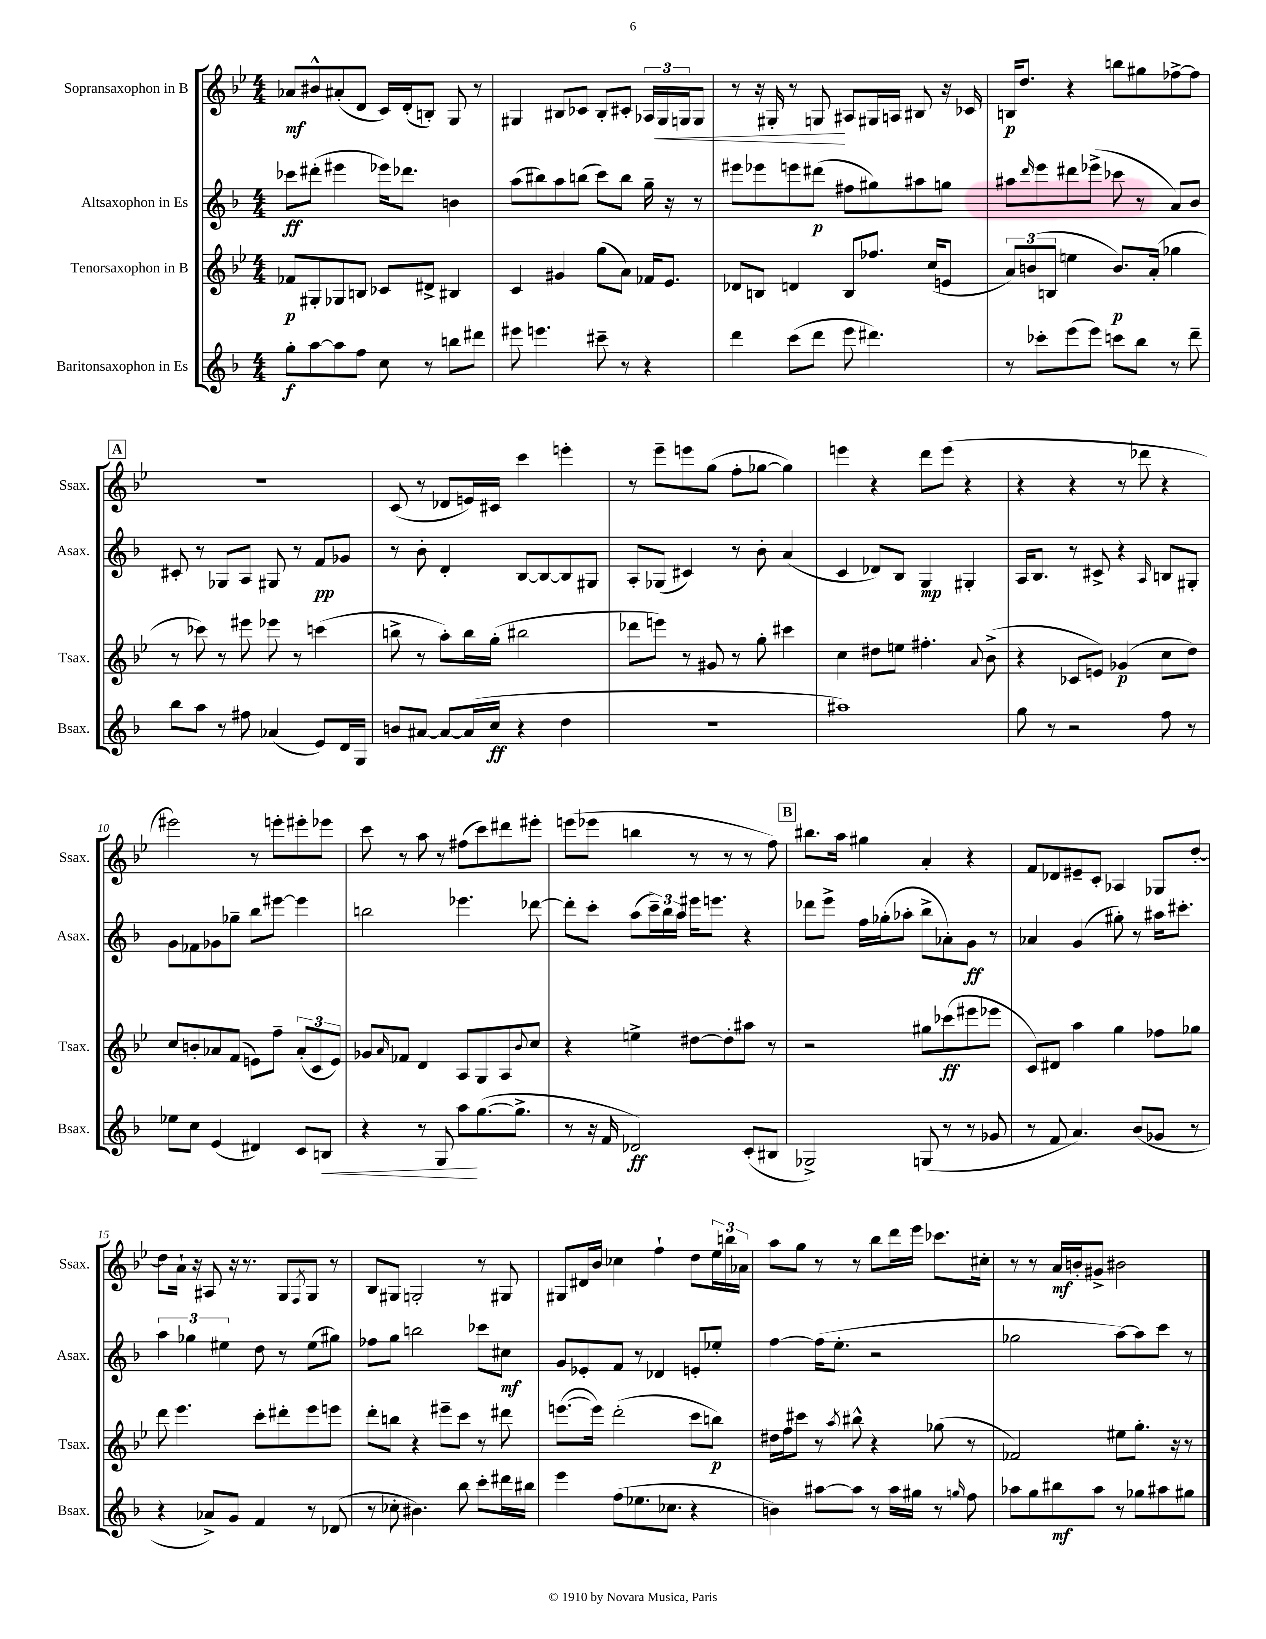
<<
\new StaffGroup <<
\new Staff = "s0" \with { instrumentName = "Sopransaxophon in B" shortInstrumentName = "Ssax." } {
    \clef treble \key bes \major \numericTimeSignature \time 4/4
    aes'8\mf bis'8-^ ais'8-.( d'8 c'16) d'16-.( b8-.) g8 r8 |
    gis4 bis8 ces'8 bis8-. cis'8-. \tuplet 3/2 { aes16 gis16\< g16 } g8 |
    r8 r16 gis16-. r8 g8\! ais8 gis16 a16 bis8 r16 ces'16 |
    b16\p d''8. r4 b''8 gis''8 fes''8~-> fes''8 |
    \mark \markup { \box "A" } r1 |
    c'8( r8 des'8 e'16) cis'16 c'''4 e'''4-. |
    r8 ees'''8-- e'''8 g''8( f''8-. ges''8~ ges''4) |
    e'''4 r4 d'''8 e'''8( r4 |
    r4 r4 r8 des'''8 r4 |
    eis'''2) r8 e'''8-. eis'''8-. ees'''8 |
    c'''8 r8 a''8 r8 fis''8( c'''8) dis'''8 eis'''8-. |
    e'''8( ees'''8 b''4 r8 r8 r8 f''8) |
    \mark \markup { \box "B" } bis''8. a''16 gis''4 a'4-. r4 |
    f'8 des'8 eis'8-- c'8-. aes4 ges8 d''8~-. |
    d''8 a'16-! r16 ais8 r16 r8. g8 \acciaccatura { f8 } g8 r8 |
    bes8 gis8 g2-. r8 gis8 |
    gis8 dis'16 bes'16 ces''4 f''4-! d''8 \tuplet 3/2 { ees''16 b''16 aes'16 } |
    a''8 g''8 r8 r8 bes''8 d'''16 ees'''16 ces'''8. cis''16-. |
    r8 r8 a'16\mf b'16-. gis'8-> bis'2 \bar "|." |
}
\new Staff = "s1" \with { instrumentName = "Altsaxophon in Es" shortInstrumentName = "Asax." } {
    \clef treble \key f \major \numericTimeSignature \time 4/4
    ces'''8\ff dis'''8-.( eis'''4 ees'''16) des'''8. b'4 |
    a''8( bis''8) a''8 b''8( c'''8) b''8 g''16-- r16 r8 |
    eis'''8 ees'''8 e'''8 dis'''8\p( fis''8 gis''8) ais''8 g''8 |
    ais''8 \grace { d'''16 } e'''8 dis'''8 ees'''8->( ces'''8 r8 a'8) bes'8 |
    \mark \markup { \box "A" } cis'8-. r8 ges8 a8 gis8 r8 f'8\pp ges'8 |
    r8 bes'8-. d'4-. bes8~ bes8~ bes8 gis8 |
    a8-. ges8( cis'4) r8 bes'8-. a'4( |
    c'4 des'8) bes8 g4\mp gis4-. |
    a16 bes8. r8 cis'8-> r4 \grace { a16 } b8 gis8-. |
    g'8 fes'8 ges'8 ges''8-- bes''8 eis'''8~ eis'''4 |
    b''2 ees'''4. des'''8~ |
    des'''8-. c'''8-. a''8( \tuplet 3/2 { c'''16--) bes''16 a''16 } eis'''16 e'''8. r4 |
    \mark \markup { \box "B" } des'''8 e'''8-> f''16 ges''16-.( aes''8-. bes''8-> aes'8-.) g'8\ff r8 |
    aes'4 g'4( gis''8-.) r8 ais''16 cis'''8.-. |
    \tuplet 3/2 { a''4 ges''4 eis''4 } d''8 r8 eis''8( gis''8) |
    fes''8 g''8 b''2 ces'''8 cis''8\mf |
    g'8 ees'8-. f'8 r8 des'4 e'8-. ees''8-. |
    f''4~ f''16( e''8.-. r2 |
    ges''2 a''8~) a''8 c'''8 r8 \bar "|." |
}
\new Staff = "s2" \with { instrumentName = "Tenorsaxophon in B" shortInstrumentName = "Tsax." } {
    \clef treble \key bes \major \numericTimeSignature \time 4/4
    fes'8\p gis8-. ges8 b8 ces'8 dis'8-> bis4 |
    c'4 gis'4 g''8( a'8) fes'16 ees'8. |
    des'8 b8 d'4 b8 fes''8. c''16( e'8 |
    \tuplet 3/2 { a'8) b'8( b8 } e''4 b'8.\p) a'16-.( ges''4 |
    \mark \markup { \box "A" } r8 ces'''8) r8 eis'''8 ees'''8 r8 c'''4( |
    b''8-> r8 a''8-.) b''16 g''16-.( bis''2 |
    des'''8 e'''8) r8 gis'8 r8 g''8-. cis'''4 |
    c''4 dis''8 e''8 fis''4.-. \appoggiatura { a'8 } bes'8->( |
    r4 ces'8 e'8) ges'4\p( c''8 d''8) |
    c''8 b'8-. aes'8 f'8( e'8) f''8-- \tuplet 3/2 { aes'8-.( c'8 e'8) } |
    ges'8 \grace { a'16 } fes'8 d'4 a8 g8 a8 \appoggiatura { bes'8 } c''8 |
    r4 e''4-> dis''8~ dis''8-. ais''8 r8 |
    \mark \markup { \box "B" } r2 gis''8 ces'''8\ff( eis'''8 ees'''8 |
    c'8) dis'8 a''4 g''4 fes''8 ges''8 |
    d'''8 ees'''4. c'''8-. dis'''8-. ees'''8 e'''8 |
    d'''8-. b''8 r4 eis'''8-- c'''8 r8 dis'''8 |
    e'''8.~( e'''16) d'''2-.( c'''8 b''8\p) |
    dis''16 f''16 cis'''8 r8 \acciaccatura { a''8 } bis''8-^ r4 ges''8( r8 |
    fes'2) eis''8 g''8.-. r16 r8 \bar "|." |
}
\new Staff = "s3" \with { instrumentName = "Baritonsaxophon in Es" shortInstrumentName = "Bsax." } {
    \clef treble \key f \major \numericTimeSignature \time 4/4
    g''8-.\f a''8~ a''8 f''8 c''8 r8 b''8 dis'''8 |
    eis'''8 e'''4. cis'''8-- r8 r4 |
    d'''4 c'''8( d'''8 e'''8 dis'''4.) |
    r8 ces'''8-. e'''8( e'''8) c'''8 bes''8 r8 d'''8-- |
    \mark \markup { \box "A" } bes''8 a''8 r8 fis''8 aes'4( e'8) d'16 g16 |
    b'8 ais'8~ ais'8~ ais'16( c''16\ff r4 d''4 |
    r1 |
    ais''1) |
    g''8 r8 r2 f''8 r8 |
    ees''8 c''8 e'4( dis'4) c'8 b8\< |
    r4 r8 g8 a''8\! g''8.~( g''8.-> |
    r8 r16 f'16 des'2\ff) c'8-.( bis8 |
    \mark \markup { \box "B" } ges2->) g8( r8 r8 ges'8 |
    r8 f'8 a'4.) bes'8( ges'8 r8 |
    r4 aes'8->) g'8 f'4 r8 des'8( |
    r8 ces''8-. bis'4.) bes''8 c'''8-. dis'''16 bis''16 |
    e'''4 f''8( ees''8. ces''8. r4 |
    b'4) ais''8~ ais''8 r8 ais''16 gis''16 r8 \grace { g''16 } f''8 |
    aes''8 g''8 bis''8\mf aes''8 r8 ges''8 ais''8 gis''8 \bar "|." |
}
>>
>>
